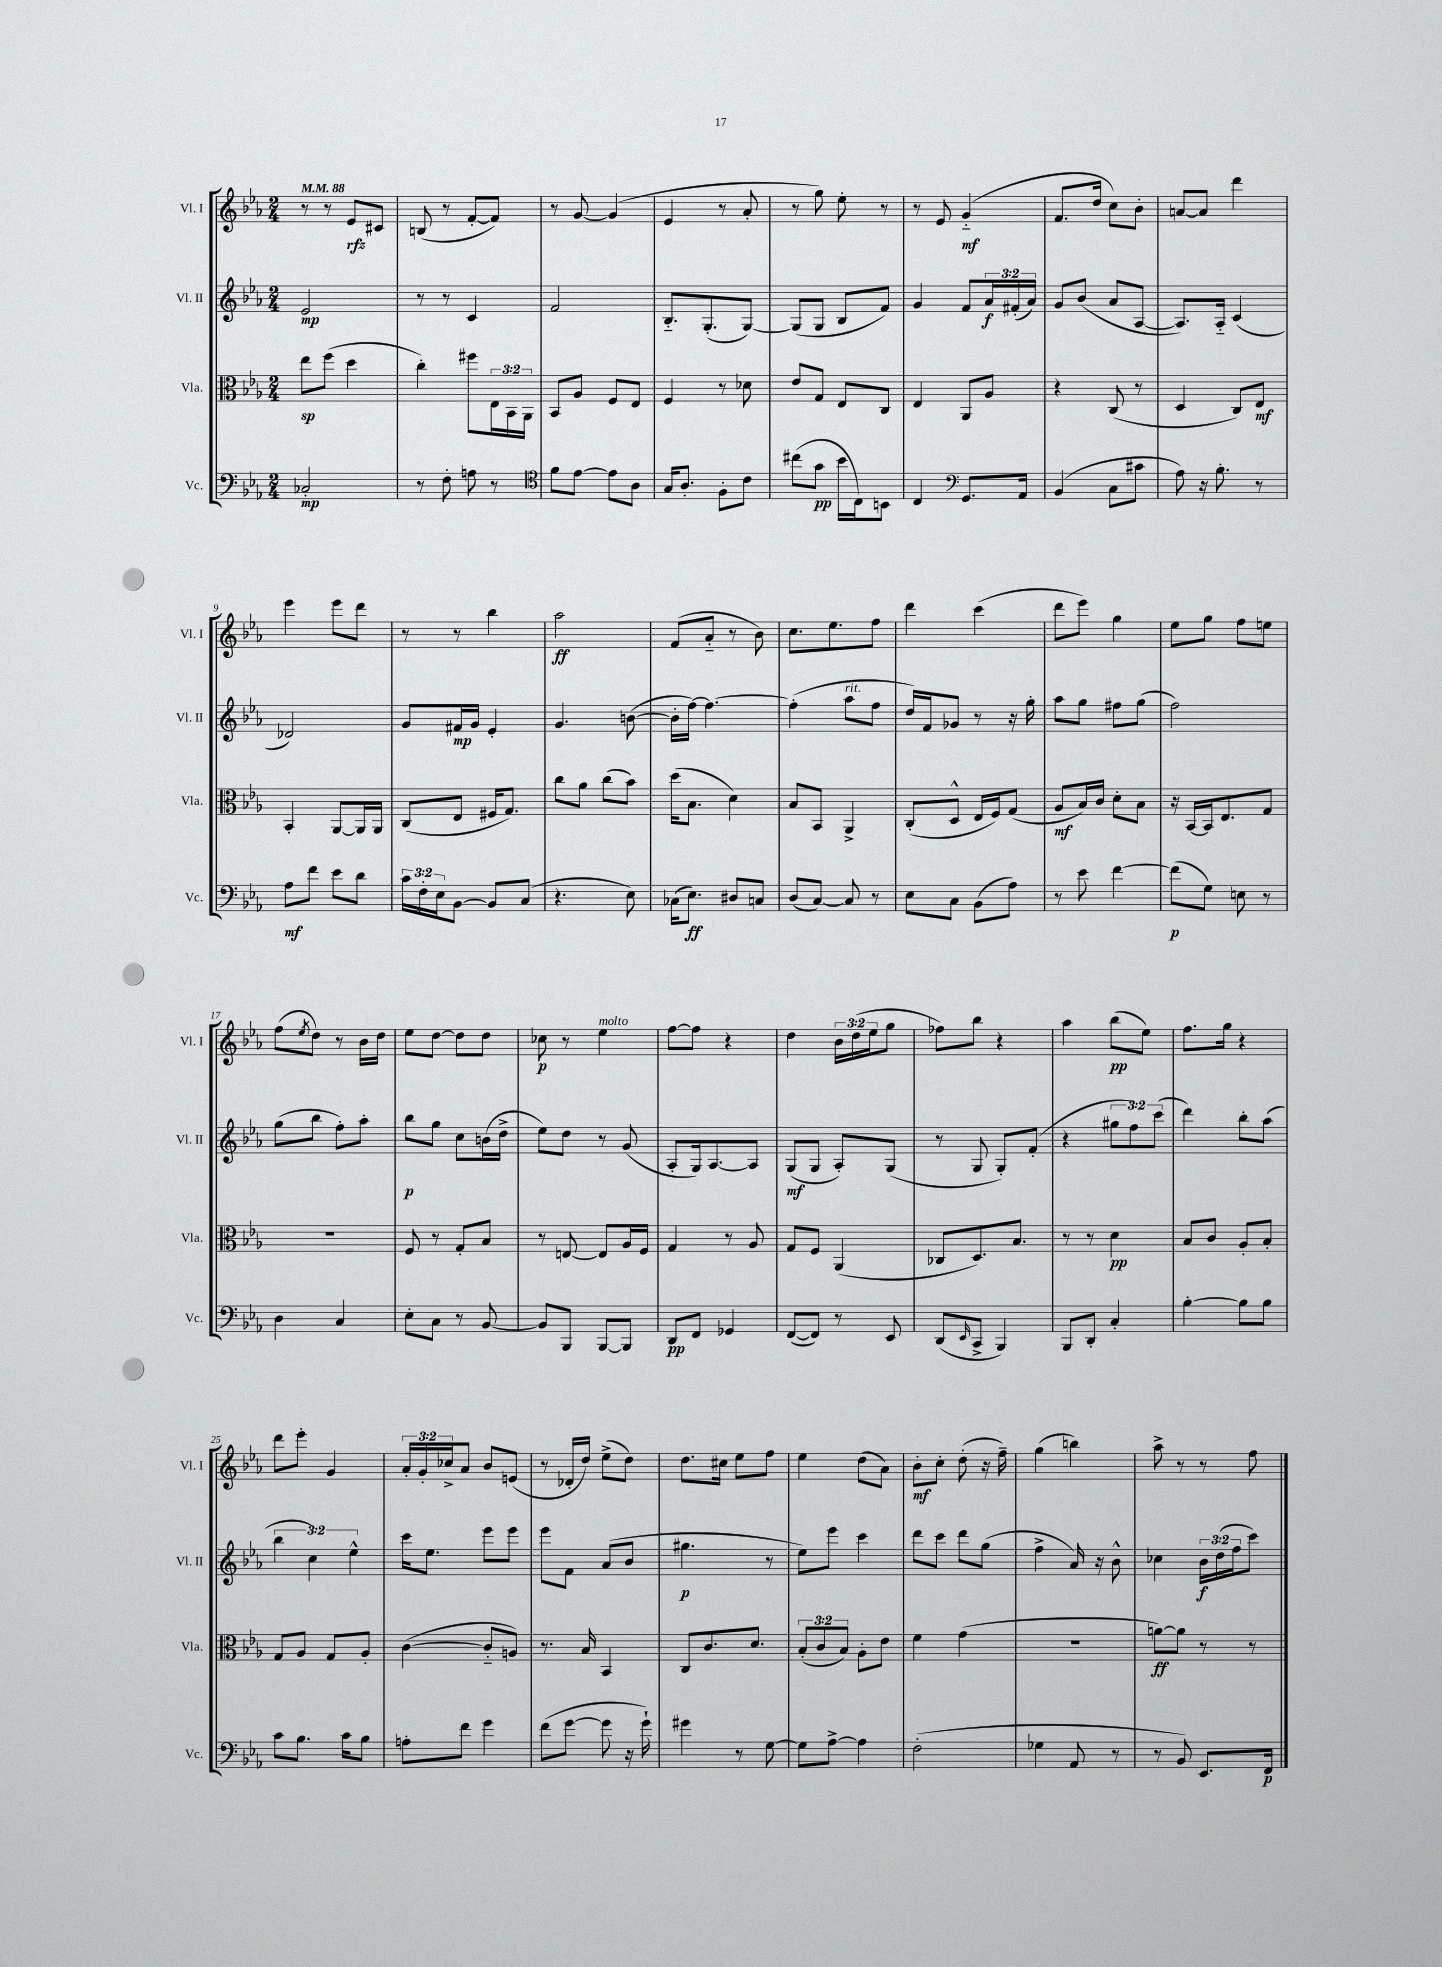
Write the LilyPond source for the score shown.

<<
\new StaffGroup <<
\new Staff = "s0" \with { instrumentName = "Vl. I" shortInstrumentName = "Vl. I" } {
    \clef treble \key ees \major \numericTimeSignature \time 2/4 \override Staff.TupletNumber.text = #tuplet-number::calc-fraction-text \tempo 4 = 88
    r8 r8 ees'8\rfz cis'8 |
    b8( r8 f'8~-. f'8) |
    r8 g'8~ g'4( |
    ees'4 r8 aes'8-. |
    r8 g''8) ees''8-. r8 |
    r8 ees'8 g'4-_\mf( |
    f'8. d''16 c''8) bes'8-. |
    a'8~ a'8 d'''4 |
    ees'''4 ees'''8 d'''8 |
    r8 r8 bes''4 |
    aes''2\ff |
    f'8( aes'8-_ r8 bes'8) |
    c''8. ees''8. f''8 |
    d'''4 c'''4( |
    d'''8 ees'''8) g''4 |
    ees''8 g''8 f''8 e''8 |
    f''8( \acciaccatura { ees''8 } d''8) r8 bes'16 d''16 |
    ees''8 d''8~ d''8 d''8 |
    ces''8\p r8 ees''4^\markup { \italic "molto" } |
    f''8~ f''8 r4 |
    d''4 \tuplet 3/2 { bes'16 d''16( ees''16 } g''8 |
    fes''8) bes''8 r4 |
    aes''4 bes''8\pp( ees''8) |
    f''8. g''16 r4 |
    d'''8 ees'''8-. g'4 |
    \tuplet 3/2 { aes'16-. g'16-. ces''16-> } aes'8 bes'8 e'8( |
    r8 des'16-. d''16) ees''8->( d''8) |
    d''8. cis''16 ees''8 f''8 |
    ees''4 d''8( aes'8) |
    bes'8-.\mf c''8-. d''8-.( r16 f''16--) |
    g''4( b''4) |
    aes''8-> r8 r8 f''8 \bar "|." |
}
\new Staff = "s1" \with { instrumentName = "Vl. II" shortInstrumentName = "Vl. II" } {
    \clef treble \key ees \major \numericTimeSignature \time 2/4 \override Staff.TupletNumber.text = #tuplet-number::calc-fraction-text
    ees'2\mp |
    r8 r8 c'4 |
    f'2 |
    bes8.-_ g8.-.( g8~) |
    g8( g8 bes8 f'8) |
    g'4 f'8 \tuplet 3/2 { aes'16\f fis'16-.( aes'16) } |
    g'8 bes'8( aes'8 aes8~ |
    aes8.) aes16-_ c'4( |
    des'2) |
    g'8 fis'16\mp g'16 ees'4-. |
    g'4. b'8~( |
    b'16-. f''16~) f''4.~ |
    f''4-.( aes''8^\markup { \italic "rit." } f''8 |
    d''16) f'16 ges'8 r8 r16 g''16-. |
    aes''8 g''8 fis''8 g''8( |
    f''2) |
    g''8( bes''8 f''8-.) aes''8-. |
    bes''8\p g''8 c''8 b'16( d''16-> |
    ees''8) d''8 r8 g'8( |
    aes8-. g16) aes8.~ aes8 |
    g8\mf( g8 aes8-.) g8( |
    r8 g8 g8-.) f'8-.( |
    r4 \tuplet 3/2 { gis''8 f''8) c'''8( } |
    d'''4) bes''8-. aes''8( |
    \tuplet 3/2 { bes''4 c''4) ees''4-^ } |
    c'''16 ees''8. ees'''8 ees'''8 |
    ees'''8 f'8 aes'8( bes'8 |
    gis''4.\p r8 |
    ees''8) ees'''8 c'''4 |
    d'''8 c'''8 d'''8 g''8( |
    f''4-> aes'16) r16 bes'8-^ |
    ces''4 \tuplet 3/2 { bes'16\f d''16( f''16 } c'''8) \bar "|." |
}
\new Staff = "s2" \with { instrumentName = "Vla." shortInstrumentName = "Vla." } {
    \clef alto \key ees \major \numericTimeSignature \time 2/4 \override Staff.TupletNumber.text = #tuplet-number::calc-fraction-text
    ees''8\sp f''8( d''4 |
    c''4-.) fis''8 \tuplet 3/2 { ees16 bes,16 aes,16 } |
    bes,8 aes8 f8 ees8 |
    f4 r8 des'8 |
    ees'8 g8 ees8 c8 |
    ees4 aes,8 aes8 |
    r4 c8( r8 |
    d4 c8) ees8\mf |
    bes,4-. aes,8~ aes,16 aes,16 |
    c8( ees8 fis16 g8.) |
    c''8 aes'8 c''8( bes'8) |
    d''16( bes8. d'4) |
    bes8 bes,8 aes,4-> |
    c8-.( d8-^ ees16 f16) g8( |
    aes8\mf bes16) c'16 d'8-. bes8 |
    r16 bes,16~ bes,16 ees8. g8 |
    r2 |
    f8 r8 g8-. bes8 |
    r8 e8~ e8 aes16 f16 |
    g4 r8 aes8 |
    g8 f8 aes,4( |
    ces8 d8.) bes8. |
    r8 r8 d'4\pp |
    bes8 c'8 aes8-. bes8-. |
    g8 aes8 g8 aes8-. |
    c'4~( c'8-_ a8) |
    r8. bes16 bes,4 |
    c8 c'8. d'8. |
    \tuplet 3/2 { bes8-.( c'8 bes8) } aes8-. ees'8 |
    f'4 g'4( |
    R2 |
    a'8~\ff) a'8 r8 r8 \bar "|." |
}
\new Staff = "s3" \with { instrumentName = "Vc." shortInstrumentName = "Vc." } {
    \clef bass \key ees \major \numericTimeSignature \time 2/4 \override Staff.TupletNumber.text = #tuplet-number::calc-fraction-text
    ces2-.\mp |
    r8 f8-. a8 r8 |
    \clef tenor f'8 ees'8~ ees'8 aes8 |
    g16 aes8.-. f8-. c'8 |
    cis''8( g'8\pp bes'16 c16) b,8 |
    c4 \clef bass g,8. aes,16 |
    bes,4( c8 cis'8 |
    aes8) r16 bes8.-. r8 |
    aes8\mf f'8 ees'8 d'8 |
    \tuplet 3/2 { c'16 f16-. ees16 } bes,8~ bes,8 c8( |
    r4. ees8) |
    ces16( ees8.\ff) dis8 c8 |
    d8( c8~) c8 r8 |
    ees8 c8 bes,8( aes8) |
    r8 ees'8 f'4~ |
    f'8\p( g8) e8 r8 |
    d4 c4 |
    ees8-. c8 r8 bes,8~ |
    bes,8 bes,,8 bes,,8~ bes,,8 |
    d,8\pp f,8 ges,4 |
    f,8~( f,8) r8 ees,8 |
    d,8( \grace { ees,16 } c,8-> bes,,4) |
    bes,,8 d,8-. c4-. |
    bes4~-. bes8 bes8 |
    c'8 bes8. c'16 bes8 |
    a8-. f'8 g'4 |
    f'8( g'8~ g'8 r16 g'16-!) |
    gis'4 r8 g8~ |
    g8 aes8~-> aes4 |
    f2-.( |
    ges4 aes,8 r8 |
    r8 bes,8) ees,8. f,16\p \bar "|." |
}
>>
>>
